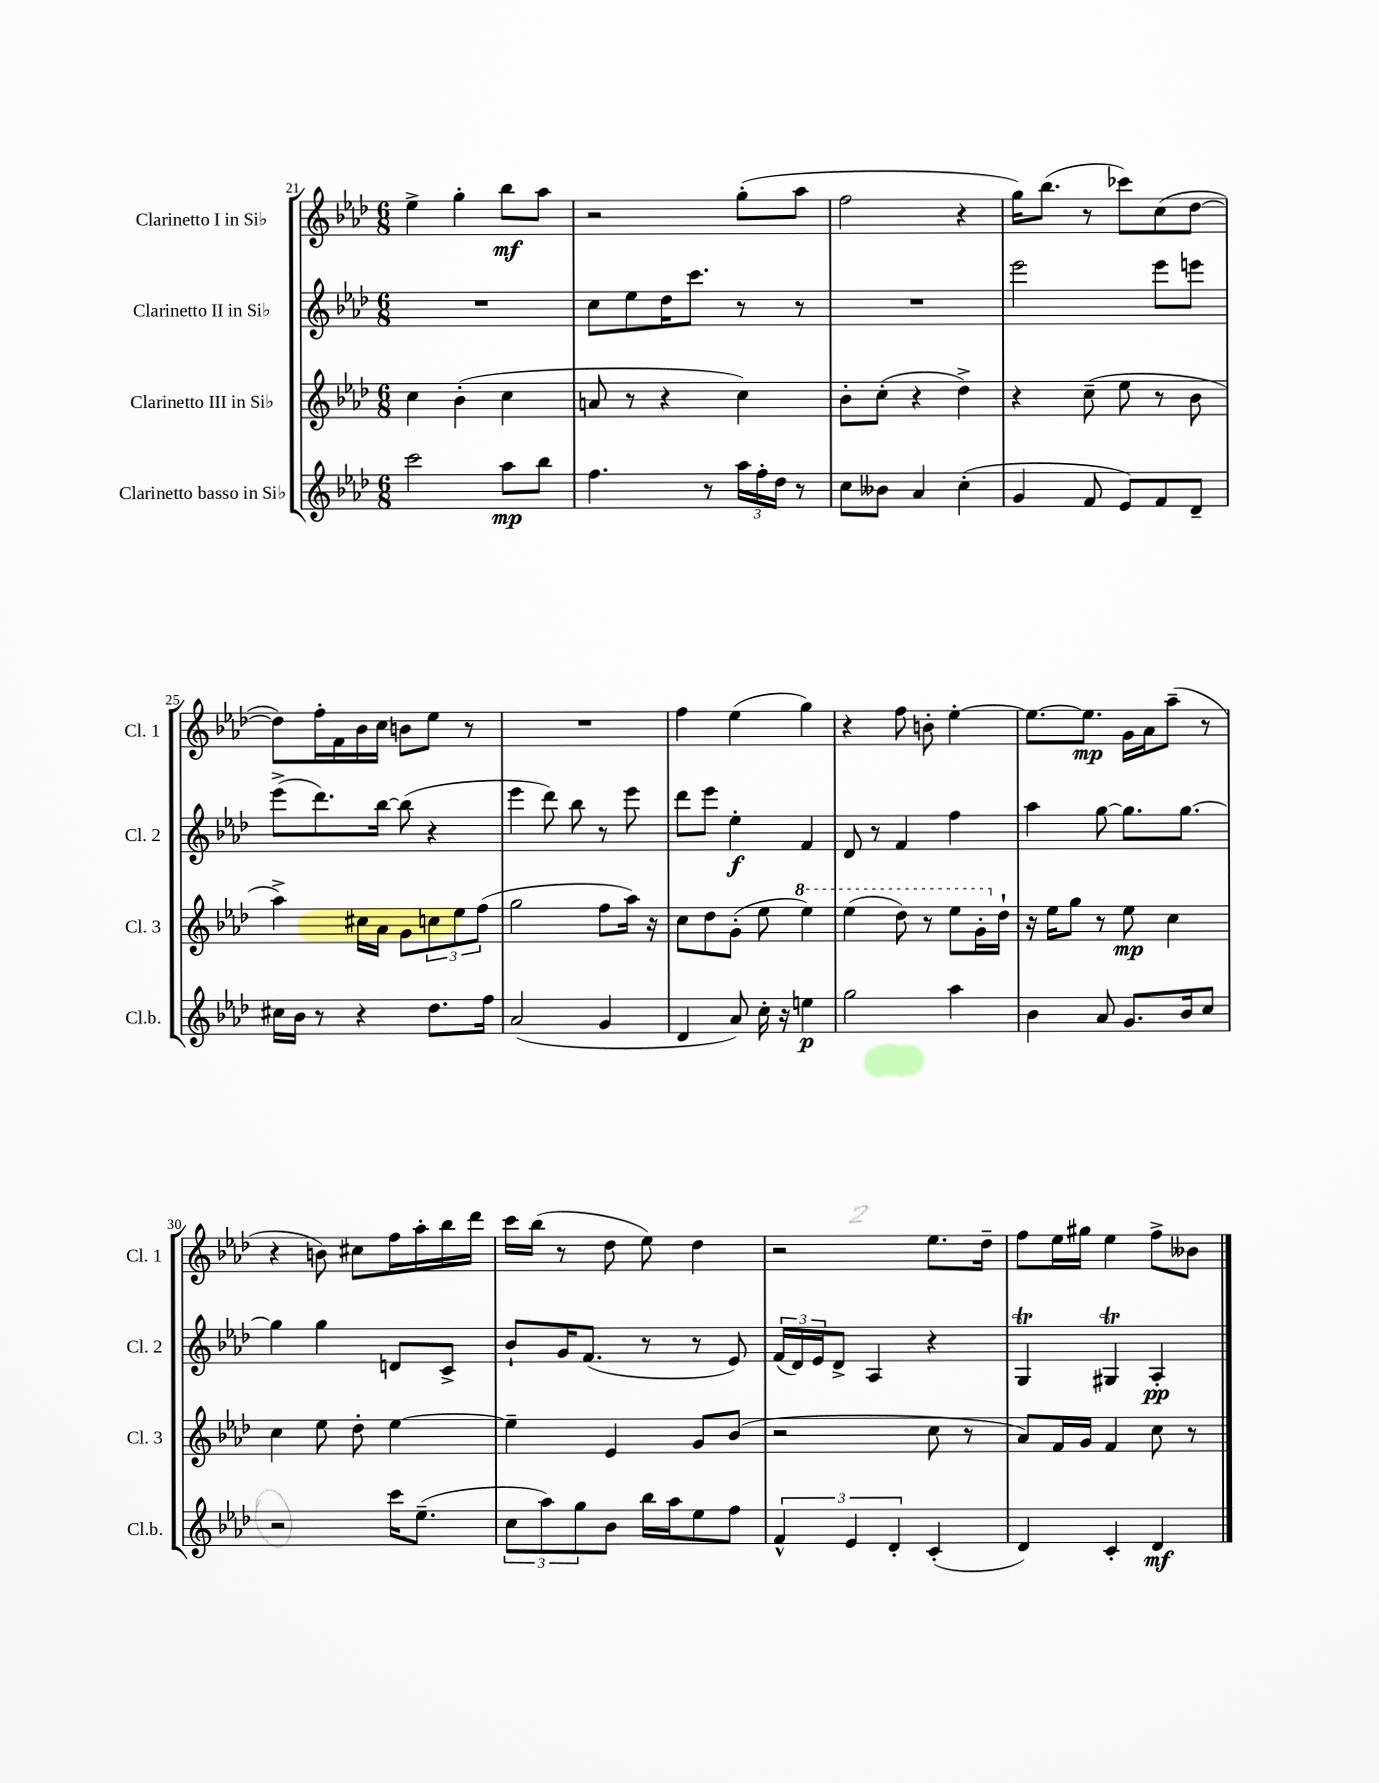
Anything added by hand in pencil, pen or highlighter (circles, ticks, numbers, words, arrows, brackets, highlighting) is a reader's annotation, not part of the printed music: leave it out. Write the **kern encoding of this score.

**kern	**dynam	**kern	**dynam	**kern	**dynam	**kern	**dynam
*part4	*part4	*part3	*part3	*part2	*part2	*part1	*part1
*staff4	*staff4	*staff3	*staff3	*staff2	*staff2	*staff1	*staff1
*I"Clarinetto basso in Si♭	*	*I"Clarinetto III in Si♭	*	*I"Clarinetto II in Si♭	*	*I"Clarinetto I in Si♭	*
*I'Cl.b.	*	*I'Cl. 3	*	*I'Cl. 2	*	*I'Cl. 1	*
*clefG2	*	*clefG2	*	*clefG2	*	*clefG2	*
*k[b-e-a-d-]	*	*k[b-e-a-d-]	*	*k[b-e-a-d-]	*	*k[b-e-a-d-]	*
*M6/8	*	*M6/8	*	*M6/8	*	*M6/8	*
=21	=21	=21	=21	=21	=21	=21	=21
2ccc\	.	4cc\	.	2.r	.	4ee-^\	.
.	.	(4b-'\	.	.	.	4gg'\	.
8aa-\L	mp	4cc\	.	.	.	8bb-\L	mf
8bb-\J	.	.	.	.	.	8aa-\J	.
=22	=22	=22	=22	=22	=22	=22	=22
4.ff\	.	8an/	.	8cc\L	.	2r	.
.	.	8r	.	8ee-\	.	.	.
.	.	4r	.	16dd-\K	.	.	.
.	.	.	.	8.ccc\J	.	.	.
8r	.	.	.	.	.	.	.
24aa-\LL	.	4cc\)	.	8r	.	(8gg'\L	.
24ff'\	.	.	.	.	.	.	.
24dd-\JJ	.	.	.	.	.	.	.
8r	.	.	.	8r	.	8aa-\J	.
=23	=23	=23	=23	=23	=23	=23	=23
8cc\L	.	8b-'\L	.	2.r	.	2ff\	.
8b--X\J	.	(8cc'\J	.	.	.	.	.
4a-/	.	4r	.	.	.	.	.
(4cc'\	.	4dd-^\)	.	.	.	4r	.
=24	=24	=24	=24	=24	=24	=24	=24
4g/	.	4r	.	2eee-\	.	16gg\KL)	.
.	.	.	.	.	.	(8.bb-\J	.
8f/	.	(8cc~\	.	.	.	8r	.
8e-/L)	.	8ee-\	.	.	.	8ccc-X\L)	.
8f/	.	8r	.	8eee-\L	.	(8cc\	.
8d-~/J	.	8b-\	.	8eeen\J	.	[8dd-\J	.
!!LO:LB:g=z
=25	=25	=25	=25	=25	=25	=25	=25
16cc#X\LL	.	4aa-^\)	.	(8eee-^\L	.	8dd-\L])	.
16b-\JJ	.	.	.	.	.	.	.
8r	.	.	.	8.ddd-\)	.	16ff'\L	.
.	.	.	.	.	.	16f\	.
4r	.	16cc#X\LL	.	.	.	16b-\	.
.	.	16a-\JJ	.	[16bb-\Jk	.	16cc\JJ	.
.	.	8g\L	.	(8bb-\]	.	8bn\L	.
8.dd-\L	.	12ccn\	.	4r	.	8ee-\J	.
.	.	12ee-\	.	.	.	.	.
.	.	.	.	.	.	8r	.
.	.	(12ff\J	.	.	.	.	.
16ff\Jk	.	.	.	.	.	.	.
=26	=26	=26	=26	=26	=26	=26	=26
(2a-/	.	2gg\	.	4eee-\	.	2.r	.
.	.	.	.	8ddd-\)	.	.	.
.	.	.	.	8bb-\	.	.	.
4g/	.	8ff\L	.	8r	.	.	.
.	.	16aa-\Jk)	.	8eee-\	.	.	.
.	.	16r	.	.	.	.	.
=27	=27	=27	=27	=27	=27	=27	=27
4d-/	.	8cc\L	.	8ddd-\L	.	4ff\	.
.	.	8dd-\	.	8eee-\J	.	.	.
8a-/)	.	(8g'\J	.	4ee-'\	f	(4ee-\	.
16cc'\	.	8ee-\	.	.	.	.	.
16r	.	.	.	.	.	.	.
*	*	*8va	*	*	*	*	*
4een\	p	4eee-\)	.	4f/	.	4gg\)	.
=28	=28	=28	=28	=28	=28	=28	=28
2gg\	.	(4eee-\	.	8d-/	.	4r	.
.	.	.	.	8r	.	.	.
.	.	8ddd-\)	.	4f/	.	8ff\	.
.	.	8r	.	.	.	8bn'\	.
4aa-\	.	8eee-\L	.	4ff\	.	[4ee-'\	.
.	.	16gg'\L	.	.	.	.	.
*	*	*X8va	*	*	*	*	*
.	.	16dd-`\JJ	.	.	.	.	.
=29	=29	=29	=29	=29	=29	=29	=29
4b-\	.	16r	.	4aa-\	.	8.ee-\L_	.
.	.	16ee-\KL	.	.	.	.	.
.	.	8gg\J	.	.	.	.	.
.	.	.	.	.	.	8.ee-\J]	mp
8a-/	.	8r	.	[8gg\	.	.	.
8.g/L	.	8ee-\	mp	8.gg\L]	.	16g\LL	.
.	.	.	.	.	.	16a-\J	.
.	.	4cc\	.	.	.	(8aa-~\J	.
16b-/k	.	.	.	[8.gg\J	.	.	.
8cc/J	.	.	.	.	.	8r	.
!!LO:LB:g=z
=30	=30	=30	=30	=30	=30	=30	=30
2r	.	4cc\	.	4gg\]	.	4r	.
.	.	8ee-\	.	4gg\	.	8bn\)	.
.	.	8dd-'\	.	.	.	8cc#X\L	.
16ccc\KL	.	[4ee-\	.	8dn/L	.	16ff\L	.
(8.ee-~\J	.	.	.	.	.	16aa-'\	.
.	.	.	.	8c^/J	.	16bb-\	.
.	.	.	.	.	.	16ddd-\JJ	.
=31	=31	=31	=31	=31	=31	=31	=31
12cc\L	.	4ee-~\]	.	8b-`/L	.	16ccc\LL	.
.	.	.	.	.	.	(16bb-\JJ	.
12aa-\)	.	.	.	.	.	.	.
.	.	.	.	16g/K	.	8r	.
12gg\	.	.	.	.	.	.	.
.	.	.	.	(8.f/J	.	.	.
8b-\J	.	4e-/	.	.	.	8dd-\	.
16bb-\LL	.	.	.	8r	.	8ee-\)	.
16aa-\J	.	.	.	.	.	.	.
8ee-\	.	8g/L	.	8r	.	4dd-\	.
8ff\J	.	(8b-/J	.	8e-/)	.	.	.
=32	=32	=32	=32	=32	=32	=32	=32
6f^^/	.	2r	.	(24f/LL	.	2r	.
.	.	.	.	24d-/)	.	.	.
.	.	.	.	24e-/J	.	.	.
.	.	.	.	8d-^/J	.	.	.
6e-/	.	.	.	.	.	.	.
.	.	.	.	4A-/	.	.	.
6d-'/	.	.	.	.	.	.	.
(4c'/	.	8cc\	.	4r	.	8.ee-\L	.
.	.	8r	.	.	.	.	.
.	.	.	.	.	.	16dd-~\Jk	.
=33	=33	=33	=33	=33	=33	=33	=33
4d-/)	.	8a-/L)	.	4Gt/	.	8ff\L	.
.	.	16f/L	.	.	.	16ee-\L	.
.	.	16g/JJ	.	.	.	16gg#X\JJ	.
4c'/	.	4f/	.	4G#Xt/	.	4ee-\	.
4d-/	mf	8cc\	.	4A-'/	pp	8ff^\L	.
.	.	8r	.	.	.	8b--X\J	.
==	==	==	==	==	==	==	==
*-	*-	*-	*-	*-	*-	*-	*-
